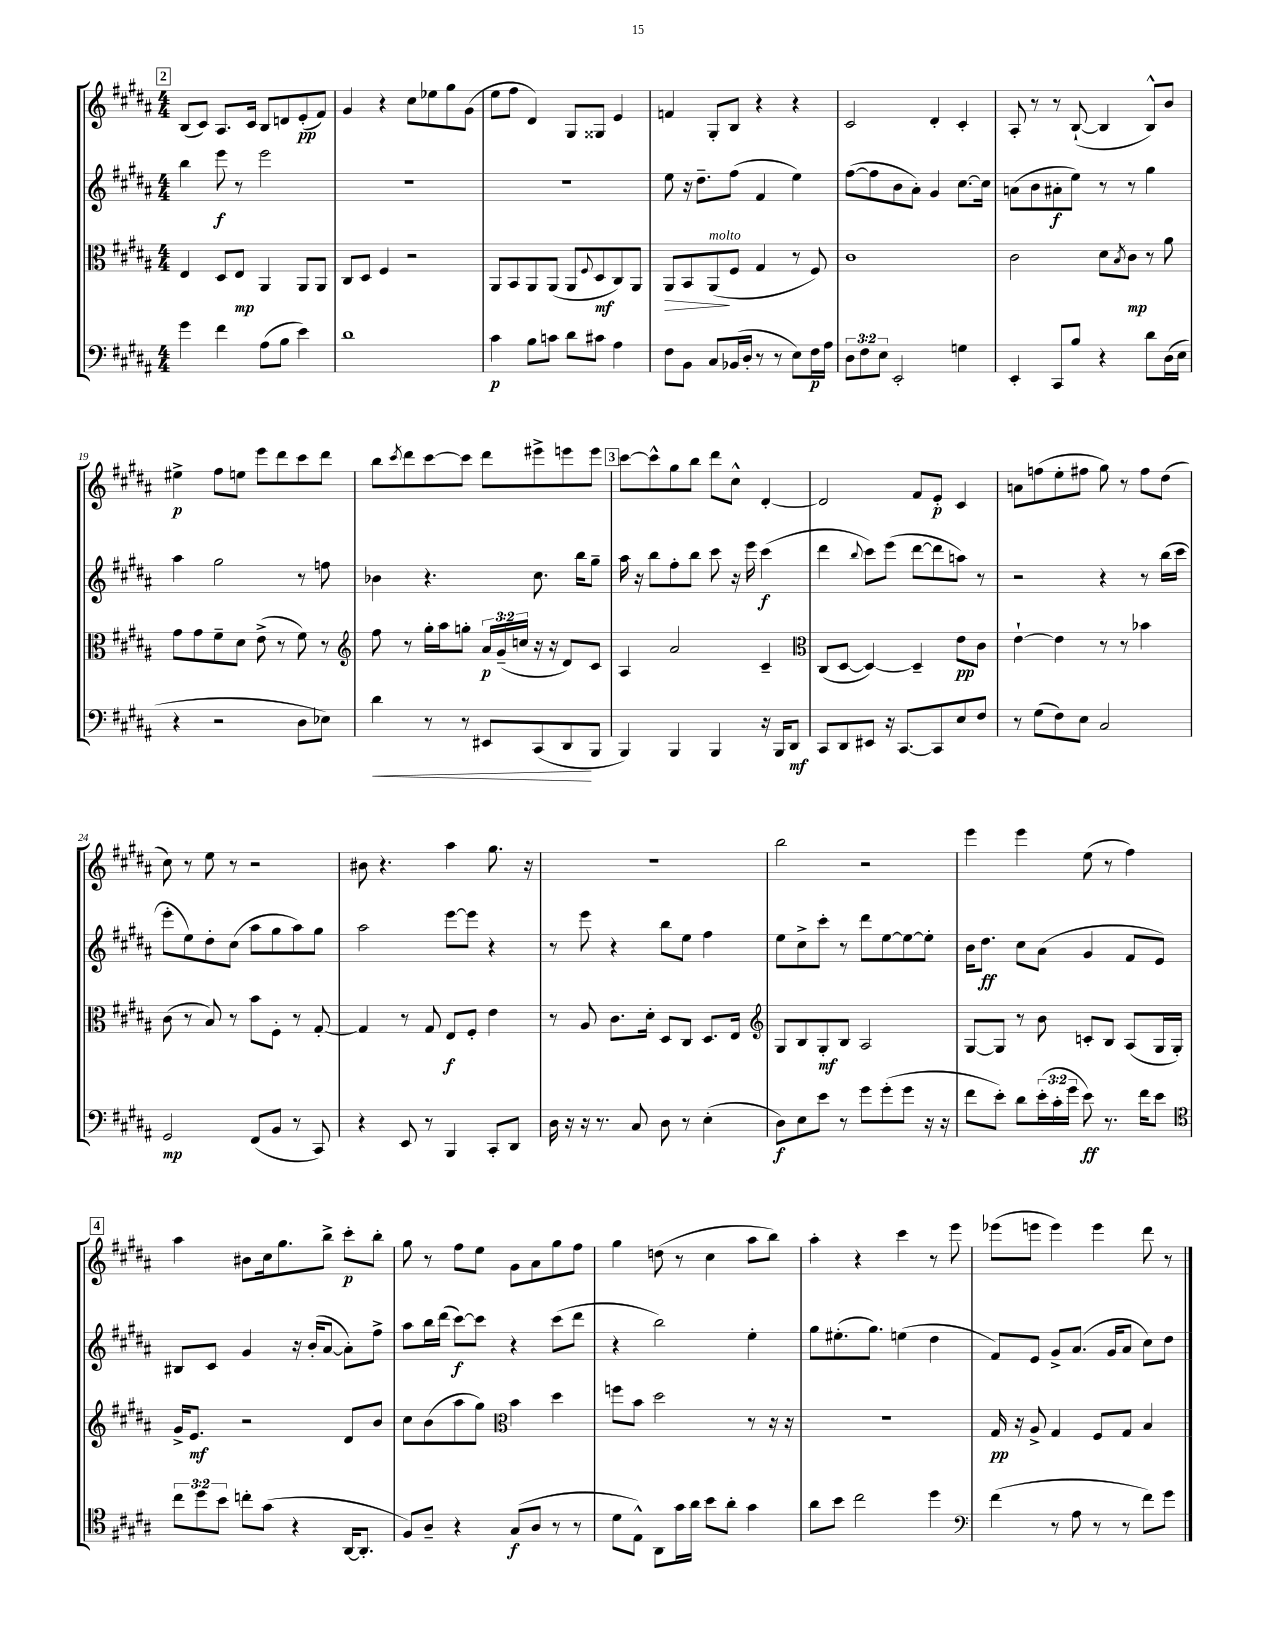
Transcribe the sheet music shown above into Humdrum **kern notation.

**kern	**kern	**kern	**kern
*staff4	*staff3	*staff2	*staff1
*clefF4	*clefC3	*clefG2	*clefG2
*k[f#c#g#d#a#]	*k[f#c#g#d#a#]	*k[f#c#g#d#a#]	*k[f#c#g#d#a#]
*M4/4	*M4/4	*M4/4	*M4/4
4g#	4E	4bb	(8B
.	.	.	8c#)
4f#	8D#	8eee	8.A#
.	8E	8r	.
.	.	.	16c#
(8A#	4AA#	2eee	8B
8B	.	.	8d
4e)	8AA#	.	(8e'
.	8AA#	.	8f#)
=	=	=	=
1d#	8C#	1r	4g#
.	8D#	.	.
.	4F#	.	4r
.	2r	.	8cc#
.	.	.	8ee-
.	.	.	8gg#
.	.	.	(8g#
=	=	=	=
4c#	8AA#	1r	8ee
.	8BB	.	8ff#
8B	8AA#	.	4d#)
8c	(8AA#	.	.
8d#	8AA#	.	8G#
.	8qqF#	.	.
8c#	8D#	.	8G##
4A#	8C#)	.	4e
.	8AA#	.	.
=	=	=	=
8F#	8AA#	8ee	4f
8BB	8BB	16r	.
.	.	8.dd#~	.
8C#	(8AA#	.	8G#'
(16BB-	8F#	(8ff#	8B
16D#'	.	.	.
8r	4G#	4f#	4r
8r	.	.	.
8E)	8r	4ee)	4r
16F#	8F#)	.	.
16A#	.	.	.
=	=	=	=
12D#	1c#	([8ff#	2c#
12F#	.	.	.
.	.	8ff#]	.
12E	.	.	.
2EE'	.	8b	.
.	.	8a#')	.
.	.	4g#	4d#'
4G	.	[8.cc#	4c#'
.	.	16cc#]	.
=	=	=	=
4EE'	2c#	(8a	8A#'
.	.	8b	8r
8CC#	.	8a#'	8r
8B	.	8ee)	([8B`
4r	8d#	8r	4B]
.	8qB	.	.
.	8c#	8r	.
8d#	8r	4gg#	8B^^)
(16D#	8a#	.	8b
16E	.	.	.
=	=	=	=
4r	8g#	4aa#	4ee#^
.	8g#	.	.
2r	8f#~	2gg#	8ff#
.	8d#	.	8ee
.	(8e^	.	8eee
.	8r	.	8ddd#
8D#	8f#)	8r	8ccc#
8E-)	8r	8ff	8ddd#
=	=	=	=
*	*clefG2	*	*
4d#	8ff#	4b-	8bb
.	.	.	8qccc#
.	8r	.	8ddd#
8r	16gg#'	4.r	[8ccc#
.	16aa#	.	.
8r	8gg'	.	8ccc#]
8EE#	24a#	.	8ddd#
.	(24g#~	.	.
.	24cc	.	.
(8CC#	16r	8.cc#	8eee#^
.	16r	.	.
8DD#	8d#)	.	8eee
.	.	16bb	.
8BBB	8c#	8gg#~	8eee
=	=	=	=
4BBB)	4A#	16aa#	[8ccc#
.	.	16r	.
.	.	8bb	8ccc#^^]
4BBB	2a#	8ff#'	8gg#
.	.	8bb	8bb
4BBB	.	8ccc#	8ddd#
.	.	16r	8cc#^^
.	.	16eee	.
16r	4c#~	(4ccc#	[4d#'
16BBB	.	.	.
8DD#	.	.	.
=	=	=	=
*	*clefC3	*	*
8CC#	(8C#	4ddd#	2d#]
8DD#	[8D#	.	.
.	.	8qqbb	.
8EE#	4D#_)	8ccc#)	.
16r	.	(8eee	.
[8.CC#	.	.	.
.	4D#~]	[8ddd#	8f#
8CC#]	.	8ddd#]	8e'
8E	8e	8aa)	4c#
8F#	8c#	8r	.
=	=	=	=
8r	[4e`	2r	8a
(8G#	.	.	(8ff
8F#)	4e]	.	8ee'
8E	.	.	8ff#
2C#	8r	4r	8gg#)
.	8r	.	8r
.	4b-	8r	8ff#
.	.	(16bb	(8dd#
.	.	16ccc#	.
=	=	=	=
2GG#	(8c#	8eee'	8cc#)
.	8r	8ee)	8r
.	8B)	8dd#'	8ee
.	8r	(8cc#	8r
(8FF#	8b	8aa#	2r
8BB	8F#'	8gg#	.
8r	8r	8aa#)	.
8CC#)	[8G#'	8gg#	.
=	=	=	=
4r	4G#]	2aa#	8b#
.	.	.	4.r
8EE	8r	.	.
8r	8G#	.	.
4BBB	8E	[8eee	4aa#
.	8F#'	8eee]	.
8CC#'	4e	4r	8.gg#
8DD#	.	.	.
.	.	.	16r
=	=	=	=
16D#	8r	8r	1r
16r	.	.	.
16r	8A#	8eee	.
8.r	.	.	.
.	8.c#	4r	.
8C#	.	.	.
.	16d#'	.	.
8D#	8D#	8bb	.
8r	8C#	8ee	.
(4E'	8.D#	4ff#	.
.	16E	.	.
=	=	=	=
*	*clefG2	*	*
8D#)	8G#	8ee	2bb
8E	8B	8cc#^	.
8e	8G#'	8ccc#'	.
8r	8B	8r	.
8g#	2A#	8ddd#	2r
(8g#'	.	[8ee	.
8g#	.	8ee_	.
16r	.	8ee']	.
16r	.	.	.
=	=	=	=
8f#	[8G#	16b	4eee
.	.	8.dd#	.
8e')	8G#]	.	.
8d#	8r	8cc#	4eee
(24e'	8b	(8a#	.
24c#'	.	.	.
24g#	.	.	.
8e)	8c'	4g#	(8ee
8.r	8B	.	8r
.	(8A#	8f#	4ff#)
16f#	.	.	.
8e	16G#	8e)	.
.	16G#')	.	.
=	=	=	=
*clefC4	*	*	*
12cc#	16g#^	8B#	4aa#
.	8.e	.	.
12dd#	.	.	.
.	.	8c#	.
12b	.	.	.
8cc'	2r	4g#	8b#
(8g#	.	.	16cc#
.	.	.	8.gg#
4r	.	16r	.
.	.	(16b'	.
.	.	[8a#	8bb^
[16AA#	8d#	8a#'])	8ccc#'
8.AA#']	.	.	.
.	8b	8ff#^	8bb'
=	=	=	=
8F#)	8cc#	8aa#	8gg#
8A#~	(8b	16bb	8r
.	.	(16ddd#	.
4r	8aa#	[8ccc#)	8ff#
.	8gg#)	8ccc#]	8ee
*	*clefC3	*	*
(8G#	4b	4r	8g#
8A#	.	.	8a#
8r	4dd#	(8ccc#	8gg#
8r	.	8ddd#	8ff#
=	=	=	=
8d#	8ff	4r	4gg#
8E^^)	8b	.	.
8AA#	2dd#	2bb)	(8dd
16g#	.	.	8r
16a#	.	.	.
8b	.	.	4cc#
8a#'	.	.	.
4g#	8r	4ee'	8aa#
.	16r	.	8bb)
.	16r	.	.
=	=	=	=
8a#	1r	8gg#	4aa#'
8b	.	(8.ee#'	.
2cc#	.	.	4r
.	.	8.gg#)	.
.	.	(4ee	4ccc#
4dd#	.	4dd#	8r
.	.	.	8eee
=	=	=	=
*clefF4	*	*	*
(4f#	16G#	8f#)	(8eee-
.	16r	.	.
.	8A#^	8e	8eee
8r	4G#	8g#^	4eee)
8A#	.	(8.a#	.
8r	8F#	.	4eee
.	.	16g#	.
8r	8G#	8a#	.
8f#)	4B	8cc#)	8ddd#
8g#	.	8dd#	8r
==	==	==	==
*-	*-	*-	*-
